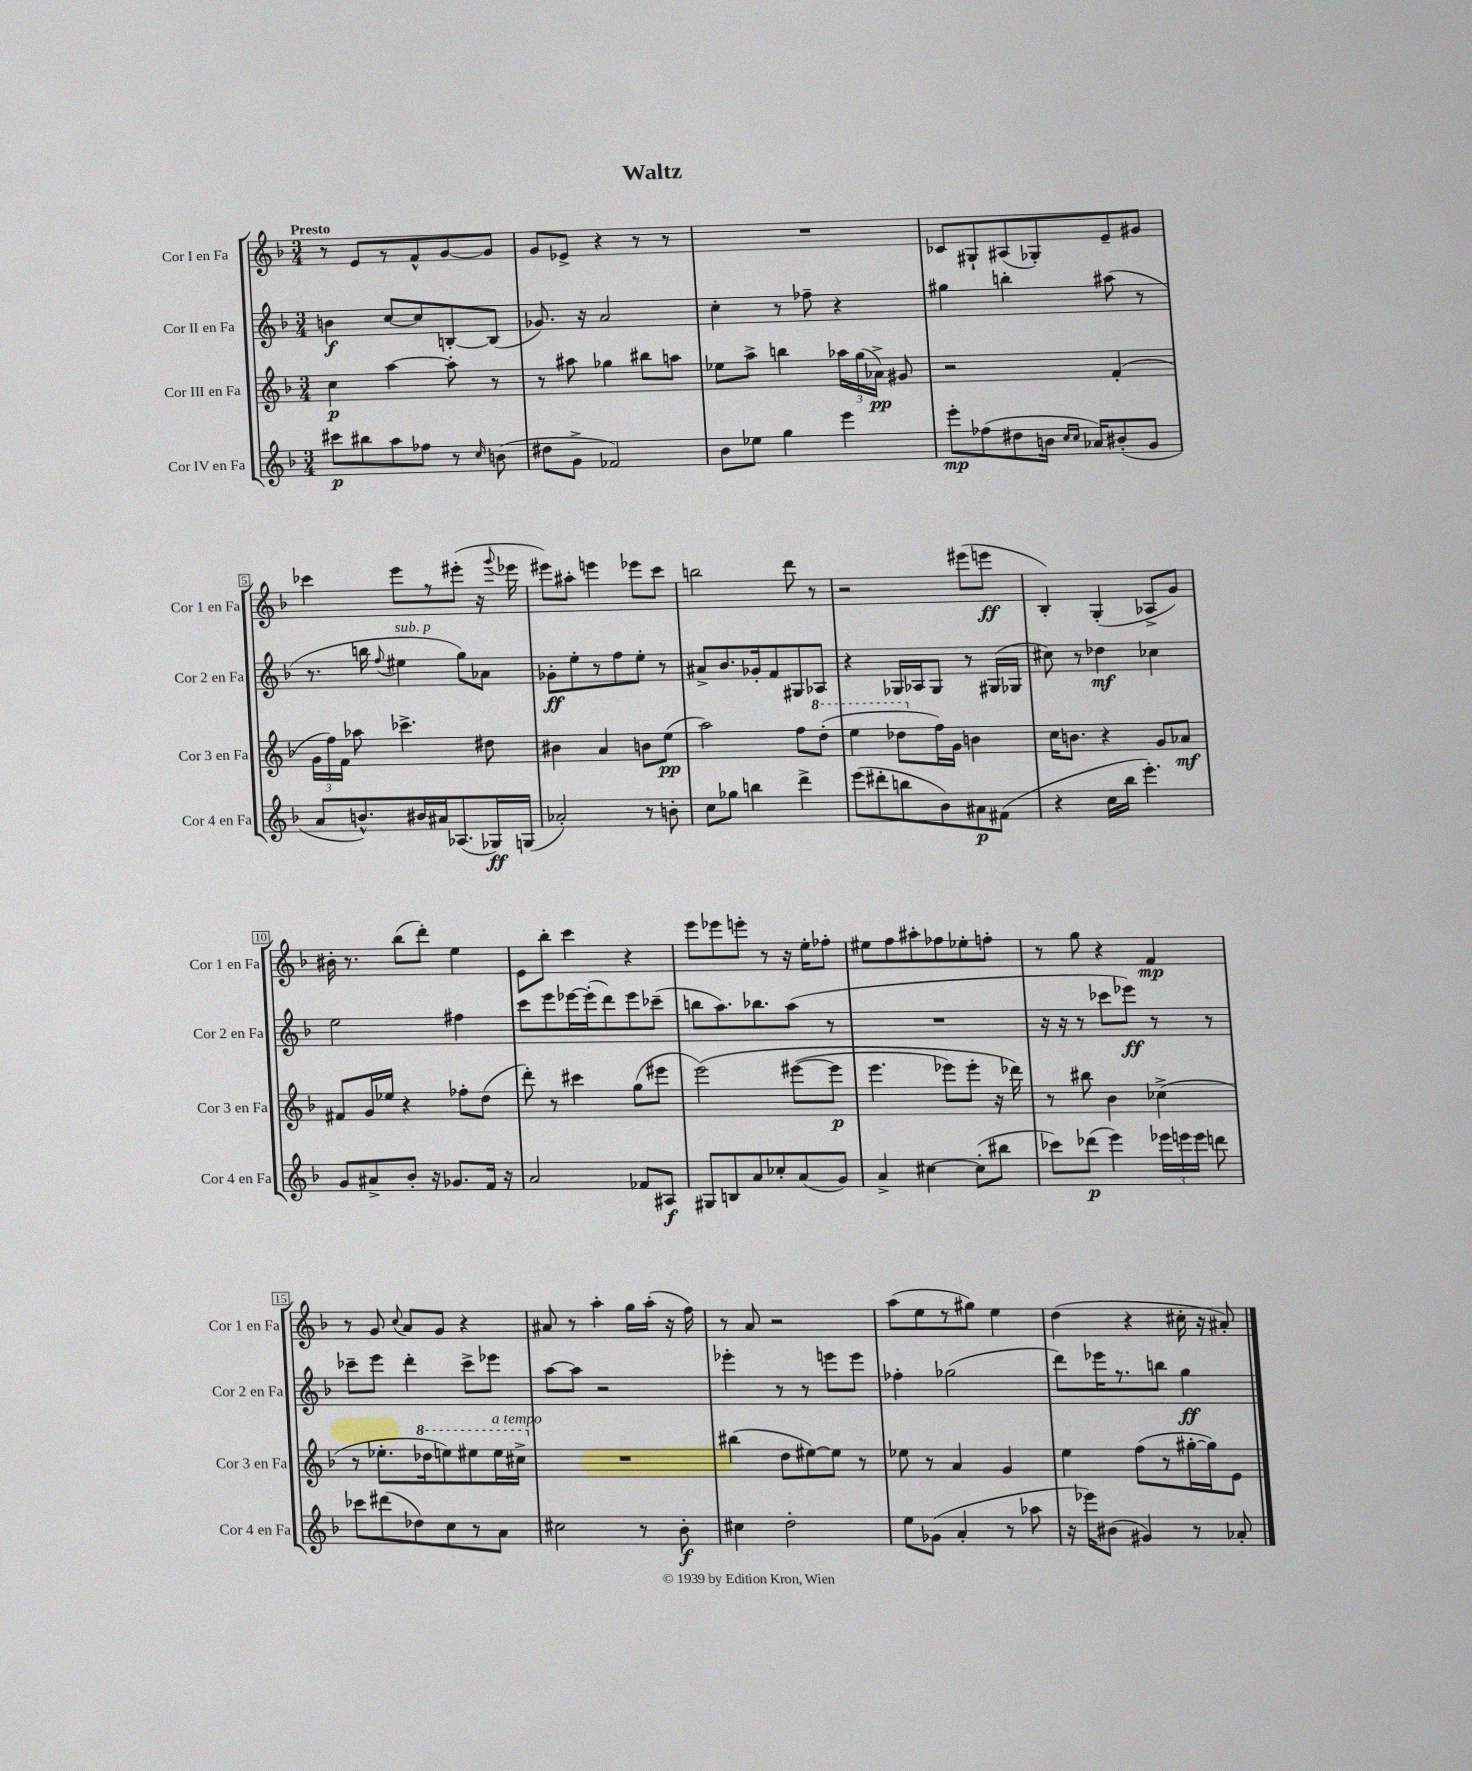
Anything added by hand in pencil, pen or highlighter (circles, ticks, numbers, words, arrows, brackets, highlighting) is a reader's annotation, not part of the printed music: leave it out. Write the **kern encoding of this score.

**kern	**dynam	**kern	**dynam	**kern	**dynam	**kern	**dynam
*part4	*part4	*part3	*part3	*part2	*part2	*part1	*part1
*staff4	*staff4	*staff3	*staff3	*staff2	*staff2	*staff1	*staff1
*I"Cor IV en Fa	*	*I"Cor III en Fa	*	*I"Cor II en Fa	*	*I"Cor I en Fa	*
*I'Cor 4 en Fa	*	*I'Cor 3 en Fa	*	*I'Cor 2 en Fa	*	*I'Cor 1 en Fa	*
*clefG2	*	*clefG2	*	*clefG2	*	*clefG2	*
*k[b-]	*	*k[b-]	*	*k[b-]	*	*k[b-]	*
*M3/4	*	*M3/4	*	*M3/4	*	*M3/4	*
=1	=1	=1	=1	=1	=1	=1	=1
!	!	!	!	!	!	!LO:TX:a:B:t=Presto	!
8ccc#X\L	p	4cc\	p	4bn\	f	8r	.
8bb#X\	.	.	.	.	.	8e/L	.
8aa\	.	[4aa\	.	[8cc/L	.	8r	.
8ff-X\J	.	.	.	8cc/]	.	8f^^/	.
8r	.	8aa'\]	.	[8Bn'/	.	[8g/	.
16qqcc/	.	.	.	.	.	.	.
(8bn\	.	8r	.	(8B/J]	.	8g/J]	.
=2	=2	=2	=2	=2	=2	=2	=2
8dd#X\L	.	8r	.	8.g-X/)	.	8g/L	.
8g^\J	.	8aa#X\	.	.	.	8e-X^/J	.
.	.	.	.	16r	.	.	.
2f-X/)	.	4gg-X\	.	2a/	.	4r	.
.	.	8bb#X\L	.	.	.	8r	.
.	.	8aan\J	.	.	.	8r	.
=3	=3	=3	=3	=3	=3	=3	=3
8b-\L	.	8ee-X\L	.	4cc'\	.	2.r	.
8ee-X\J	.	8aa^\J	.	.	.	.	.
4gg\	.	4bbn\	.	8r	.	.	.
.	.	.	.	8ff-X~\	.	.	.
4eee\	.	24aa-X\LL	.	4r	.	.	.
.	.	(24gg\	.	.	.	.	.
.	.	24a-X^\JJ)	pp	.	.	.	.
.	.	8g#X/	.	.	.	.	.
=4	=4	=4	=4	=4	=4	=4	=4
8eee'\L	mp	2r	.	4gg#X\	.	8c-X/L	.
(8ff-X\	.	.	.	.	.	8G#X`/	.
8dd#X\	.	.	.	4bbn'\	.	(8A#X/	.
16bn\Jk	.	.	.	.	.	8G-X'/)	.
16qqcc/LL	.	.	.	.	.	.	.
16qqcc/JJ	.	.	.	.	.	.	.
16a-X/KL)	.	.	.	.	.	.	.
(8b#X'/	.	(4f'/	.	(8aa#X\	.	8e~/	.
8g/J	.	.	.	8r	.	8g#X/J	.
!!LO:LB:g=z
=5	=5	=5	=5	=5	=5	=5	=5
8a/L	.	24g\LL	.	8.r	.	4ccc-X\	.
.	.	24ff\)	.	.	.	.	.
.	.	24f\JJ	.	.	.	.	.
8.bn^^/)	.	8aa-X\	.	.	.	.	.
.	.	.	.	16bbn\	.	.	.
.	.	.	.	8qqff/	.	.	.
!	!	!	!	!LO:TX:a:i:t=sub. p	!	!	!
.	.	4.ccc-X^\	.	4ee#X\	.	8eee\L	.
16b#X/L	.	.	.	.	.	.	.
16a#X/J	.	.	.	.	.	8r	.
(8.A-X/	.	.	.	.	.	.	.
.	.	.	.	8gg\L)	.	(8eee#X'\J	.
16G-X/L)	ff	8dd#X\	.	8a-X\J	.	16r	.
.	.	.	.	.	.	8qqggg/	.
(16Gn/JJ	.	.	.	.	.	16eee-X\	.
=6	=6	=6	=6	=6	=6	=6	=6
2a-X'/)	.	4b#X\	.	8g-X'\L	ff	8eee#X\L)	.
.	.	.	.	8ee'\	.	8aa#X'\J	.
.	.	4a/	.	8r	.	4eeen\	.
.	.	.	.	8ff\	.	.	.
8r	.	8bn\L	.	8ee'\J	.	8eee-X\L	.
8bn'\	.	(8ee\J	pp	8r	.	8ccc\J	.
=7	=7	=7	=7	=7	=7	=7	=7
8cc\L	.	2aa\)	.	8a#X^/L	.	2bbn\	.
8gg-X\J	.	.	.	8.b-/	.	.	.
4bbn\	.	.	.	.	.	.	.
.	.	.	.	16g-X'/k	.	.	.
.	.	.	.	8f/	.	.	.
4ddd^\	.	8ff\L	.	8G#X/	.	8ddd\	.
*	*	*8va	*	*	*	*	*
.	.	(8ddd'\J	.	8A-X/J	.	8r	.
=8	=8	=8	=8	=8	=8	=8	=8
(8eee\L	.	4eee\	.	4r	.	2r	.
8ddd#X'\	.	.	.	.	.	.	.
8bbn\	.	8ddd-X\L	.	16G-X/LL	.	.	.
.	.	.	.	16A-X/J	.	.	.
*	*	*X8va	*	*	*	*	*
8b-\)	.	16ff\L)	.	8G-/J	.	.	.
.	.	16g\JJ	.	.	.	.	.
8a#X\	p	4bn\	.	8r	.	(8eee#X\L	.
(8f#X\J	.	.	.	(16G#X/LL	.	8eeen\J	ff
.	.	.	.	16G-X/JJ	.	.	.
=9	=9	=9	=9	=9	=9	=9	=9
4r	.	16cc\KL	.	8cc#X\)	.	4B-'/)	.
.	.	8.bn\J	.	.	.	.	.
.	.	.	.	8r	.	.	.
16cc\LL	.	4r	.	4dd-X\	mf	(4G'/	.
16bb-\JJ	.	.	.	.	.	.	.
4.eee'\)	.	.	.	.	.	.	.
.	.	8g/L	.	4cc-X\	.	8A-X^/L	.
.	.	8a-X/J	mf	.	.	8g/J)	.
!!LO:LB:g=z
=10	=10	=10	=10	=10	=10	=10	=10
8g/L	.	8f#X/L	.	2ee\	.	16b#X'\	.
.	.	.	.	.	.	8.r	.
8a#X^/	.	16g/L	.	.	.	.	.
.	.	16ee-X/JJ	.	.	.	.	.
8b-'/J	.	4r	.	.	.	(8bb-\L	.
16r	.	.	.	.	.	8ddd'\J)	.
8.g-X/L	.	.	.	.	.	.	.
.	.	8ff-X'\L	.	4ff#X\	.	4ee\	.
16f/Jk	.	(8dd\J	.	.	.	.	.
16r	.	.	.	.	.	.	.
=11	=11	=11	=11	=11	=11	=11	=11
2a/	.	8ddd'\)	.	8ccc\L	.	8e\L	.
.	.	8r	.	8eee\	.	8bb-'\J	.
.	.	4ccc#X\	.	[16eee-X\L	.	4ccc\	.
.	.	.	.	(16eee-'\J]	.	.	.
.	.	.	.	8ddd\)	.	.	.
8f-X/L	.	(8gg\L	.	8eee-\	.	4r	.
8A#X/J	f	8eee#X\J	.	(8ccc-X~\J	.	.	.
=12	=12	=12	=12	=12	=12	=12	=12
8G#X/L	.	(2eee\)	.	8bbn\L	.	8eee\L	.
8Bn/	.	.	.	8.aa\)	.	8eee-X\	.
8a/	.	.	.	.	.	8eeen'\J	.
.	.	.	.	8.bb-X\	.	.	.
8cc-X'/	.	.	.	.	.	8r	.
(8a/	.	([8eee#X\L	.	(8aa\J	.	16r	.
.	.	.	.	.	.	16ee'\KL	.
8g/J)	.	8eee#\J]	p	8r	.	8ff-X'\J	.
=13	=13	=13	=13	=13	=13	=13	=13
4a^/	.	4.eee\	.	2.r	.	8ee#X\L	.
.	.	.	.	.	.	8ff\	.
[4cc#X\	.	.	.	.	.	8aa#X'\	.
.	.	8eee-X\L)	.	.	.	8ff-X\	.
(8cc#'\L]	.	8eee-'\J	.	.	.	8ee-X'\	.
8bb#X\J	.	16r	.	.	.	8ffn'\J	.
.	.	16ddd-X\)	.	.	.	.	.
=14	=14	=14	=14	=14	=14	=14	=14
8ccc-X\L)	.	8r	.	16r	.	8r	.
.	.	.	.	16r	.	.	.
(8ddd-X\J	p	8bb#X\	.	8r	.	8gg\	.
4eee\)	.	4b-\	.	8ccc-X\L	.	4r	.
.	.	.	.	8eee-X\J)	ff	.	.
24eee-X\LL	.	(4cc-X^\	.	8r	.	4f/	mp
24eeen\	.	.	.	.	.	.	.
24eee\JJ	.	.	.	.	.	.	.
8dddn\	.	.	.	8r	.	.	.
!!LO:LB:g=z
=15	=15	=15	=15	=15	=15	=15	=15
8ccc-X\L	.	8r	.	8ccc-X~\L	.	8r	.
(8ddd#X\	.	8.ee-X'\L	.	8eee\J	.	8g/	.
.	.	.	.	.	.	8qqcc/	.
8dd-X\)	.	.	.	4ddd'\	.	8a/L	.
*	*	*8va	*	*	*	*	*
.	.	16ddd-X\k	.	.	.	.	.
8cc\	.	8eeen\)	.	.	.	8g/J	.
8r	.	8eee#X\	.	8ccc-^\L	.	4r	.
!	!	!LO:TX:a:i:t=a tempo	!	!	!	!	!
8a\J	.	16eee#\L	.	8eee-X\J	.	.	.
.	.	16ccc#X^\JJ	.	.	.	.	.
=16	=16	=16	=16	=16	=16	=16	=16
*	*	*X8va	*	*	*	*	*
2cc#X\	.	2.r	.	[8aa\L	.	8a#X/	.
.	.	.	.	8aa\J]	.	8r	.
.	.	.	.	2r	.	4aa'\	.
8r	.	.	.	.	.	16gg\LL	.
.	.	.	.	.	.	(16aa'\JJ	.
8b-'\	f	.	.	.	.	16r	.
.	.	.	.	.	.	16ff\)	.
=17	=17	=17	=17	=17	=17	=17	=17
4cc#X\	.	(4bb#X\	.	4eee-X'\	.	8r	.
.	.	.	.	.	.	8a/	.
2dd'\	.	8dd\L	.	8r	.	2r	.
.	.	[8ee#X\)	.	8r	.	.	.
.	.	8ee#\J]	.	8eeen\L	.	.	.
.	.	8r	.	8eee\J	.	.	.
=18	=18	=18	=18	=18	=18	=18	=18
8ee\L	.	8ee-X\	.	4ff-X'\	.	(8aa\L	.
(8g-X\J	.	8r	.	.	.	8ee\	.
4a'/	.	4a/	.	(2gg-X\	.	8r	.
.	.	.	.	.	.	8gg#X\J)	.
8r	.	4g/	.	.	.	4ee\	.
8aa-X\	.	.	.	.	.	.	.
=19	=19	=19	=19	=19	=19	=19	=19
16r	.	4ee\	.	8ddd\L)	.	(4dd\	.
16eee-X\KL)	.	.	.	.	.	.	.
(8b#X\J	.	.	.	16eee-X\K	.	.	.
.	.	.	.	8.r	.	.	.
4g#X/)	.	(8ff\L	.	.	.	4r	.
.	.	8r	.	8bbn\J	.	.	.
8r	.	[16gg#X'\L	.	4gg\	ff	16cc#X'\	.
.	.	16gg#\J])	.	.	.	16r	.
8a-X'/	.	8e\J	.	.	.	8a#X'/)	.
==	==	==	==	==	==	==	==
*-	*-	*-	*-	*-	*-	*-	*-
